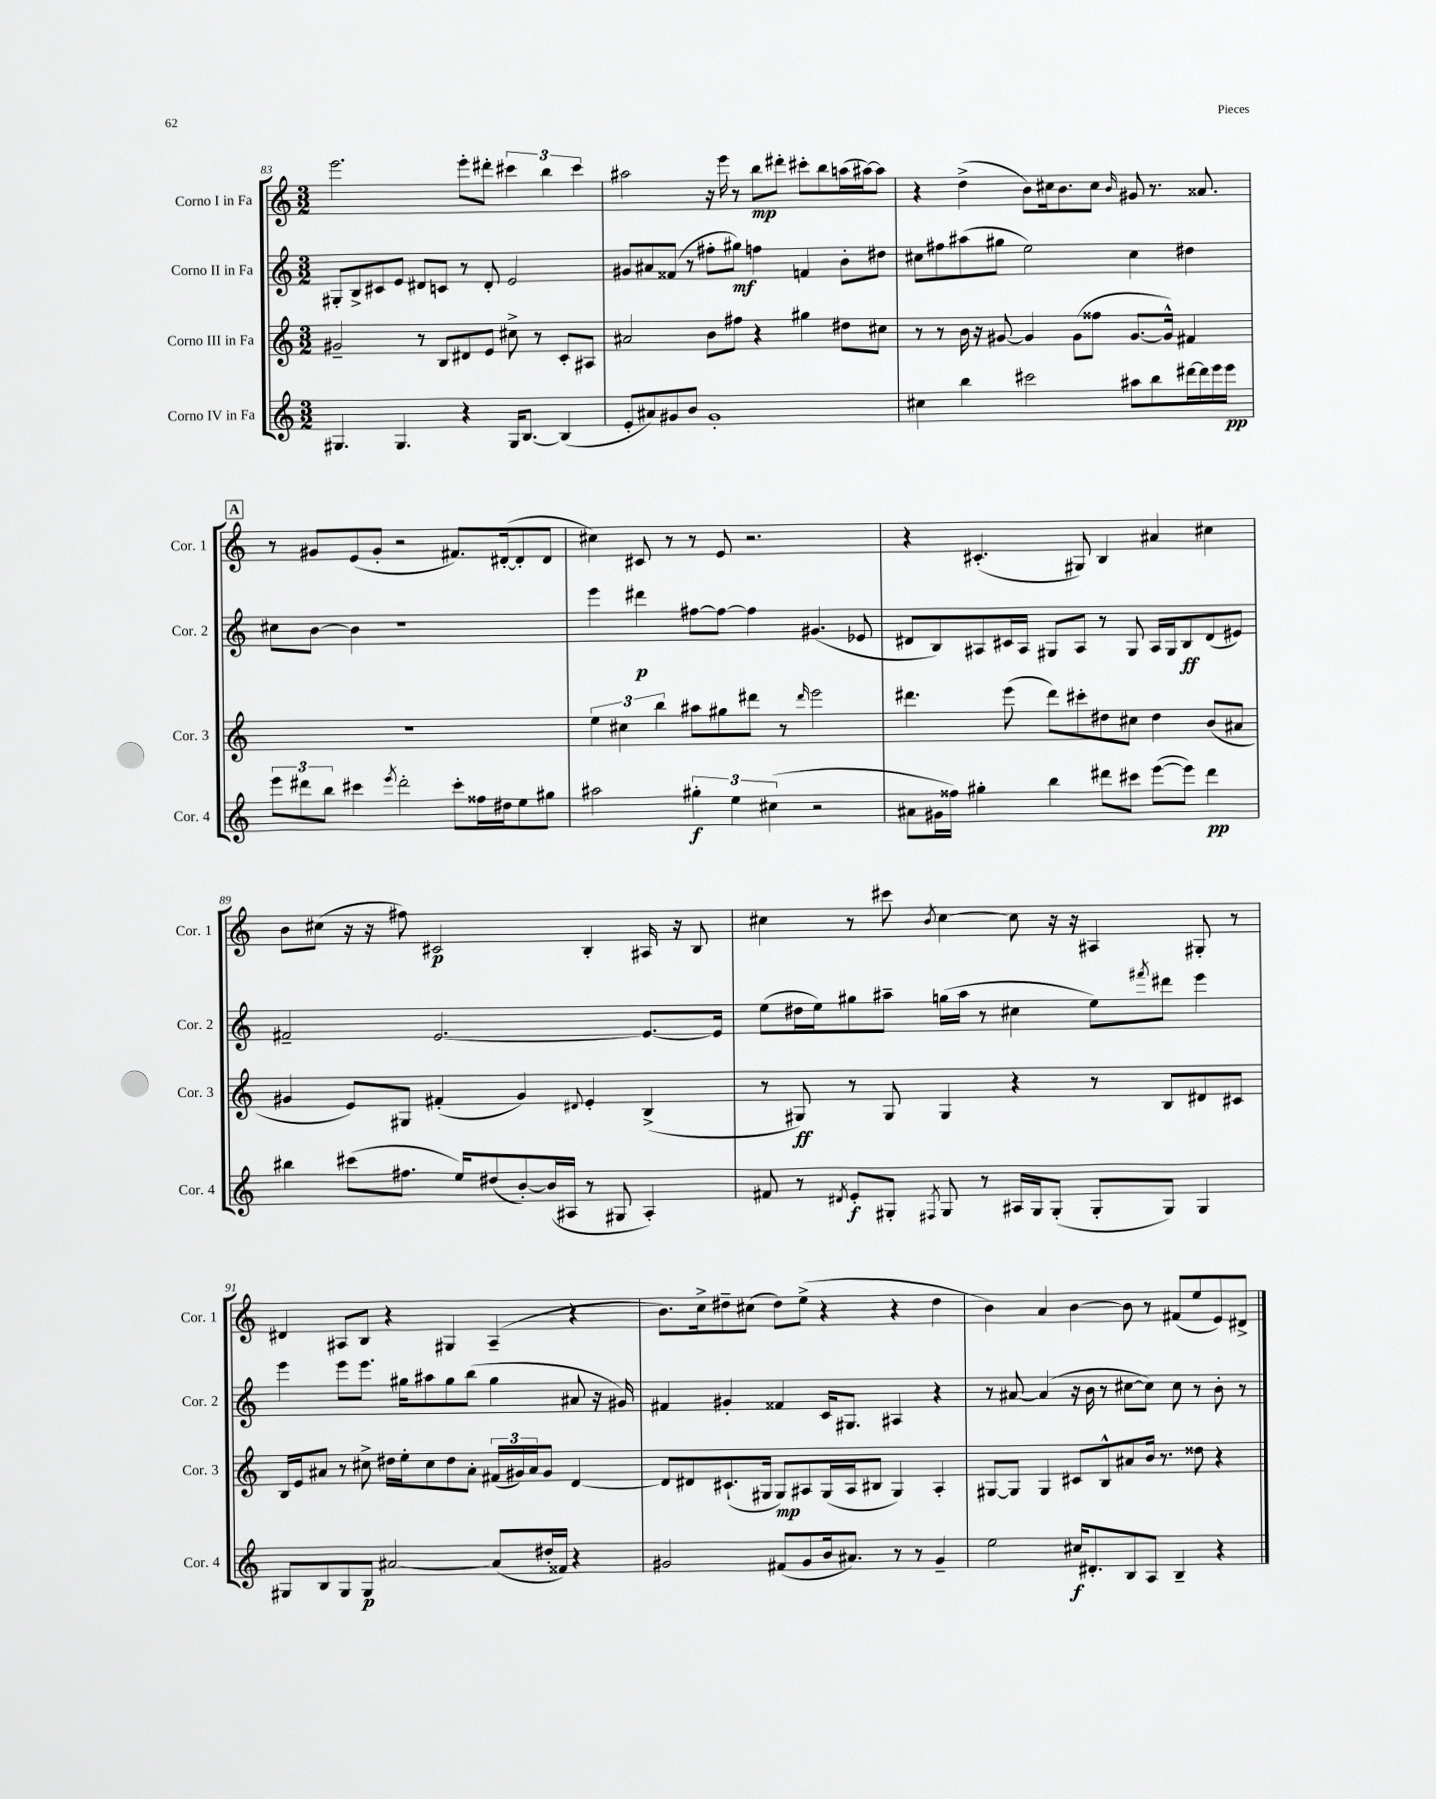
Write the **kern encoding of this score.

**kern	**kern	**kern	**kern
*staff4	*staff3	*staff2	*staff1
*clefG2	*clefG2	*clefG2	*clefG2
*k[]	*k[]	*k[]	*k[]
*M3/2	*M3/2	*M3/2	*M3/2
4.G#	2g#~	8G#'	2.eee
.	.	8B^	.
.	.	8c#	.
4.G#	.	8e	.
.	8r	8d#	.
.	8B	8c	.
4r	8d#	8r	8eee'
.	8e	8d#'	8ddd#'
16G#	8cc#^	2e	6ccc#
[8.B	.	.	.
.	8r	.	.
.	.	.	6bb
(4B]	8c'	.	.
.	.	.	6ccc#
.	8A#	.	.
=	=	=	=
8e'	2a#	8g#	2aa#
8a#)	.	8a#	.
8g#	.	(8f##	.
8b	.	8r	.
1g#'	8b	8ff#'	16r
.	.	.	16eee
.	8ff#	8gg#)	8r
.	4r	4ff	8bb
.	.	.	8ddd#'
.	4gg#	4f	8ccc#'
.	.	.	8bb
.	8dd#	8b'	(16aa
.	.	.	[16aa#)
.	8cc#	8dd#	8aa#]
=	=	=	=
4cc#	8r	8cc#	4r
.	8r	8ff#	.
4bb	16b	(8aa#	(4dd^
.	16r	.	.
.	[8g#	8gg#	.
2ccc#	4g#]	2ee)	8b)
.	.	.	16cc#
.	.	.	8.b
.	(8g#	.	.
.	8ff##	.	8cc#
.	.	.	16qqb
8aa#	[8.g#	4cc#	8g#
8bb	.	.	8.r
.	16g#^^])	.	.
[16ddd#	4f#	4dd#	.
16ddd#]	.	.	8.a##
16eee	.	.	.
16eee	.	.	.
=	=	=	=
12eee	1.r	8cc#	8r
12ddd#	.	.	.
.	.	[8b	8g#
12bb	.	.	.
4ccc#	.	4b]	(8e
.	.	.	8g#'
8qeee	.	.	.
2ddd#'	.	1r	2r
8ccc#'	.	.	8.f#)
16ff##	.	.	.
16dd#	.	.	([16d#'
8ee	.	.	8d#']
8gg#	.	.	8d#
=	=	=	=
2aa#	6ee	4eee	4cc#)
.	6cc#	.	.
.	.	4ddd#	8c#
.	6bb	.	.
.	.	.	8r
6gg#'	8aa#	[8ff#	8r
.	8gg#	8ff#_	8e
6ee	.	.	.
.	8ddd#	4ff#]	2.r
(6cc#	.	.	.
.	8r	.	.
.	16qqddd#	.	.
2r	2eee	(4.g#	.
.	.	8e-	.
=	=	=	=
8a#	4.ddd#	8d#	4r
16g#	.	8B)	.
16ff##)	.	.	.
4gg#'	.	8A#	(4.c#'
.	(8eee	16c#	.
.	.	16A#	.
4bb	8ddd#)	8G#	.
.	8ccc#'	8A#	8G#)
8ddd#	8dd#	8r	4B
8ccc#	8cc#	8G#	.
([8eee	4dd#	16A#	4a#
.	.	16G#	.
8eee])	.	8B	.
4ddd#	(8b	(8d#	4cc#
.	8a#	8e#)	.
=	=	=	=
4bb#	4g#	2f#~	8b
.	.	.	(8cc#
(8ccc#	8e)	.	16r
.	.	.	16r
8.ff#	8G#	.	8ff#)
.	(4f#'	[2.e	2c#
16ee)	.	.	.
(8dd#	.	.	.
[8b')	4g#)	.	.
(16b]	.	.	.
16A#	.	.	.
.	8qqd#	.	.
8r	4e'	.	4B'
8G#	.	.	.
4A#')	(4B^	8.e_	16A#
.	.	.	16r
.	.	.	8B
.	.	16e]	.
=	=	=	=
8f#	8r	(8ee	4cc#
8r	8G#)	16dd#	.
.	.	16ee)	.
8qd#	.	.	.
8e'	8r	8gg#	8r
8G#'	8G#	8aa#~	8ccc#
8qF#	.	.	8qb
8G#	4G#	(16gg	[4cc#
.	.	16aa#	.
8r	.	8r	.
16A#	4r	4cc#	8cc#]
16G#	.	.	.
(8G#'	.	.	16r
.	.	.	16r
8G#'	8r	8ee)	4A#
.	.	8qfff#	.
8G#)	8B	8ddd#	.
4G#	8d#	4eee	8G#'
.	8c#	.	8r
=	=	=	=
8G#	16B	4eee	4d#
.	16e	.	.
8B	8a#	.	.
8G#	8r	8eee	8A#
8G#	8cc#^	8.eee	8B
[2a#	16dd#	.	4r
.	16ee'	16gg#	.
.	8cc#	8aa#	.
.	8dd#	8gg#	4G#
.	8a#'	(8bb	.
(8a#]	(24f#	4gg#	(4A#~
.	24g#)	.	.
.	24a#	.	.
16dd#'	8g#	.	.
16f##)	.	.	.
4r	[4d	8a#	4r
.	.	16r	.
.	.	16g#)	.
=	=	=	=
2g#	8d]	4f#	8.b)
.	8d#	.	.
.	.	.	16cc^
.	(8.c#`	4g#'	8dd#~
.	.	.	(8cc#
.	16G#	.	.
(8f#	8G#)	4f##	8dd#)
8g#	8A#	.	(8ee^
16b	(16G#	16c	4r
8.a#)	16A#	8.G#	.
.	8B#	.	.
8r	4G#)	4A#	4r
8r	.	.	.
4g#~	4A#'	4r	4dd#
=	=	=	=
2ee	[8G#	8r	4b)
.	8G#]	[8a#	.
.	4G#	(4a#]	4a
16cc#	8c#	16r	[4b
8.d#'	.	16b	.
.	8B^^	8r	.
8B	8a#	[8cc#	8b]
8A	16b	8cc#])	8r
.	8.r	.	.
4B~	.	8cc#	(8f#
.	8dd##	8r	8ee
4r	4r	8b'	8e)
.	.	8r	8d#^
==	==	==	==
*-	*-	*-	*-
